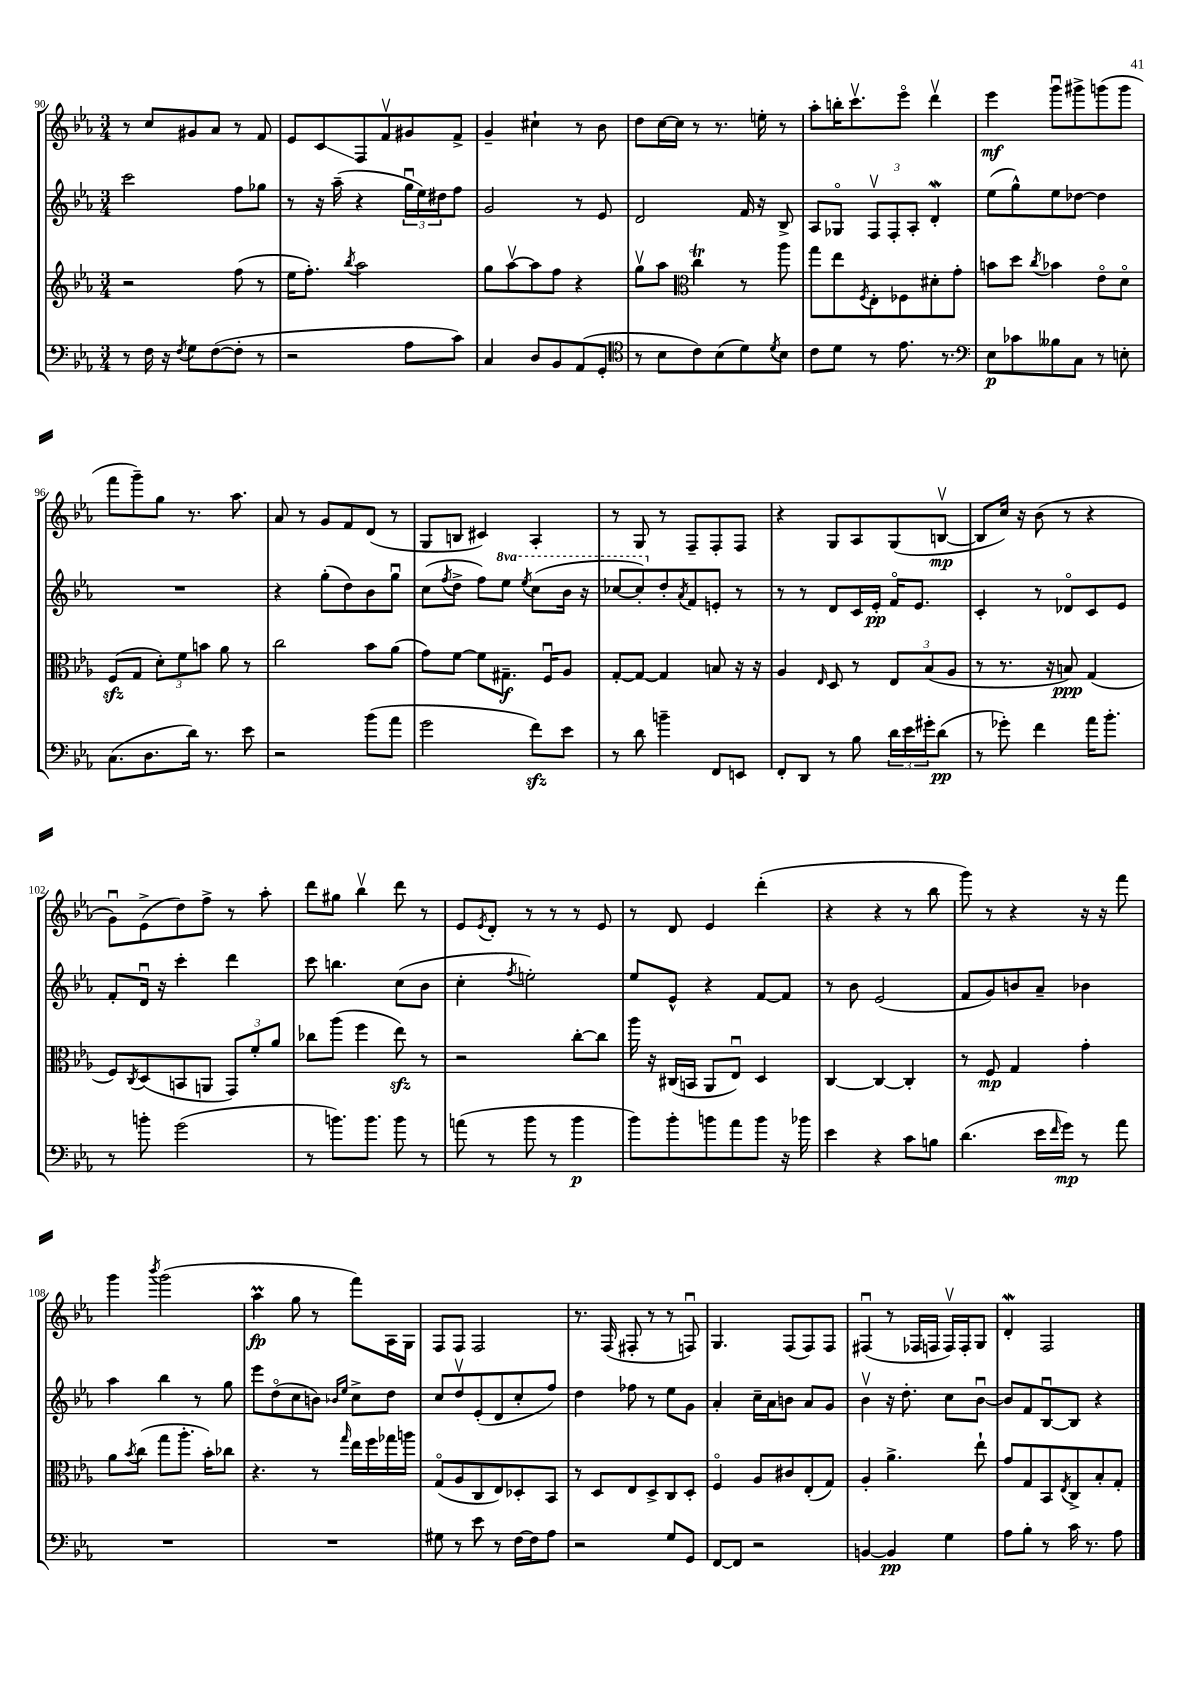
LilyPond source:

<<
\new StaffGroup <<
\new Staff = "s0" {
    \clef treble \key ees \major \numericTimeSignature \time 3/4
    r8 c''8 gis'8 aes'8 r8 f'8 |
    ees'8 c'8\glissando f8 f'8\upbow gis'8 f'8-> |
    g'4-- cis''4-! r8 bes'8 |
    d''8 c''16~ c''16 r8 r8. e''16-. r8 |
    aes''8-. b''16-. c'''8.\upbow ees'''8\flageolet d'''4\upbow |
    ees'''4\mf g'''8\downbow gis'''8-> g'''8( g'''8 |
    f'''8 g'''8--) g''8 r8. aes''8. |
    aes'8 r8 g'8 f'8 d'8( r8 |
    g8 b8 cis'4) aes4-. |
    r8 g8 r8 f8-- f8-. f8 |
    r4 g8 aes8 g8( b8~\upbow\mp |
    b8 c''16) r16 bes'8( r8 r4 |
    g'8\downbow) ees'8->( d''8) f''8-> r8 aes''8-. |
    d'''8 gis''8 bes''4\upbow d'''8 r8 |
    ees'8 \acciaccatura { ees'8 } d'8-. r8 r8 r8 ees'8 |
    r8 d'8 ees'4 d'''4-.( |
    r4 r4 r8 bes''8 |
    g'''8) r8 r4 r16 r16 f'''8 |
    g'''4 \acciaccatura { bes'''8 } g'''2( |
    aes''4\prall\fp g''8 r8 f'''8) aes16 g16 |
    f8 f8 f2 |
    r8. f16( fis8-. r8 r8 f8\downbow) |
    g4. f8( f8) f8 |
    fis4\downbow( r8 fes16 f16 f16\upbow) f16-. g8 |
    d'4-.\mordent f2 \bar "|." |
}
\new Staff = "s1" {
    \clef treble \key ees \major \numericTimeSignature \time 3/4 \set Staff.ottavationMarkups = #ottavation-simple-ordinals
    c'''2 f''8 ges''8 |
    r8 r16 aes''16--( r4 \tuplet 3/2 { g''16\downbow ees''16) dis''16 } f''8 |
    g'2 r8 ees'8 |
    d'2 f'16 r16 bes8-> |
    aes8 ges8\flageolet \tuplet 3/2 { f8\upbow f8-. aes8-. } d'4-.\mordent |
    ees''8( g''8-^) ees''8 des''8~ des''4 |
    R2. |
    r4 g''8-.( d''8) bes'8 g''8\downbow |
    c''8( \acciaccatura { f''8 } d''8-> f''8) \ottava #1 ees'''8 \acciaccatura { ees'''8 } c'''8( bes''16 r16 |
    ces'''8~ ces'''8-.) \ottava #0 d''8-. \acciaccatura { aes'8 } f'8 e'8-. r8 |
    r8 r8 d'8 c'16 ees'16-.\pp f'16\flageolet ees'8. |
    c'4-. r8 des'8\flageolet c'8 ees'8 |
    f'8-. d'16\downbow r16 c'''4-. d'''4 |
    c'''8 b''4. c''8( bes'8 |
    c''4-. \acciaccatura { f''8 } e''2-.) |
    ees''8 ees'8-^ r4 f'8~ f'8 |
    r8 bes'8 ees'2( |
    f'8 g'8) b'8 aes'8-- bes'4 |
    aes''4 bes''4 r8 g''8 |
    ees'''8 d''8\flageolet( c''8 b'8) \grace { bes'16 ees''16 } c''8-> d''8 |
    c''8 d''8\upbow ees'8-.( d'8 c''8-. f''8) |
    d''4 fes''8 r8 ees''8 g'8 |
    aes'4-. c''16-- aes'16 b'8 aes'8 g'8 |
    bes'4\upbow r16 d''8.-. c''8 bes'8~\downbow |
    bes'8 f'8 bes8~\downbow bes8 r4 \bar "|." |
}
\new Staff = "s2" {
    \clef treble \key ees \major \numericTimeSignature \time 3/4
    r2 f''8( r8 |
    ees''16 f''8.-.) \acciaccatura { bes''8 } aes''2 |
    g''8 aes''8~\upbow aes''8 f''8 r4 |
    g''8\upbow aes''8 \clef alto c''4\trill r8 aes''8 |
    g''8 ees''8 \acciaccatura { f8 } ees8-. fes8 dis'8-. g'8-. |
    b'8 d''8 \acciaccatura { c''8 } bes'4 ees'8\flageolet d'8\flageolet |
    f8\sfz( g8 \tuplet 3/2 { d'8-.) f'8 b'8 } aes'8 r8 |
    c''2 bes'8 aes'8( |
    g'8) f'8~ f'8 gis8.--\f f16\downbow aes8 |
    g8~-. g8~ g4 b8 r16 r16 |
    aes4 \grace { ees16 } d8 r8 \tuplet 3/2 { ees8 bes8( aes8 } |
    r8 r8. r16 b8\ppp) g4( |
    f8) \acciaccatura { c8 } d8( b,8 a,8 \tuplet 3/2 { g,8) f'8-. aes'8 } |
    ces''8 aes''8( f''4 ees''8\sfz) r8 |
    r2 c''8~-. c''8 |
    aes''16 r16 cis16( b,16 aes,8 ees8\downbow) d4 |
    c4~ c4~ c4-. |
    r8 f8\mp g4 g'4-. |
    aes'8 \acciaccatura { bes'8 } c''8( g''8 aes''8.-. bes'16-.) ces''8 |
    r4. r8 \grace { g''16 } ees''16 f''16 ges''16 a''16 |
    g8\flageolet( aes8 c8 ees8) des8-. bes,8 |
    r8 d8 ees8 d8-> c8 d8-. |
    f4\flageolet aes8 cis'8 ees8-.( g8) |
    aes4-. aes'4.-> ees''8-! |
    g'8 g8 bes,8 \acciaccatura { ees8 } c8-> bes8-. g8-. \bar "|." |
}
\new Staff = "s3" {
    \clef bass \key ees \major \numericTimeSignature \time 3/4
    r8 f16 r16 \acciaccatura { f8 } g8 f8~( f8-. r8 |
    r2 aes8 c'8) |
    c4 d8 bes,8 aes,8( g,8-. |
    \clef tenor r8 bes8 c'8) bes8( d'8) \acciaccatura { d'8 } bes8 |
    c'8 d'8 r8 ees'8. r8. |
    \clef bass ees8\p ces'8 beses8 c8 r8 e8-. |
    c8.( d8. d'16) r8. ees'8 |
    r2 bes'8( aes'8 |
    g'2 f'8\sfz) ees'8 |
    r8 d'8 b'4-- f,8 e,8 |
    f,8-. d,8 r8 bes8 \tuplet 3/2 { d'16 ees'16 gis'16-. } d'8\pp( |
    r8 ges'8-.) f'4 aes'16 bes'8.-. |
    r8 b'8-. g'2( |
    r8 b'8.) b'8. b'8 r8 |
    a'8( r8 bes'8 r8 bes'4\p |
    bes'8) bes'8-. b'8 aes'8 b'8 r16 bes'16 |
    ees'4 r4 c'8 b8 |
    d'4.( ees'16 \grace { f'16 } g'16\mp) r8 aes'8 |
    R2. |
    R2. |
    gis8 r8 ees'8 r8 f16~ f16 aes8 |
    r2 g8 g,8 |
    f,8~ f,8 r2 |
    b,4~ b,4\pp g4 |
    aes8 bes8-. r8 c'16 r8. aes8 \bar "|." |
}
>>
>>
\layout { \context { \Score currentBarNumber = #90 } }
